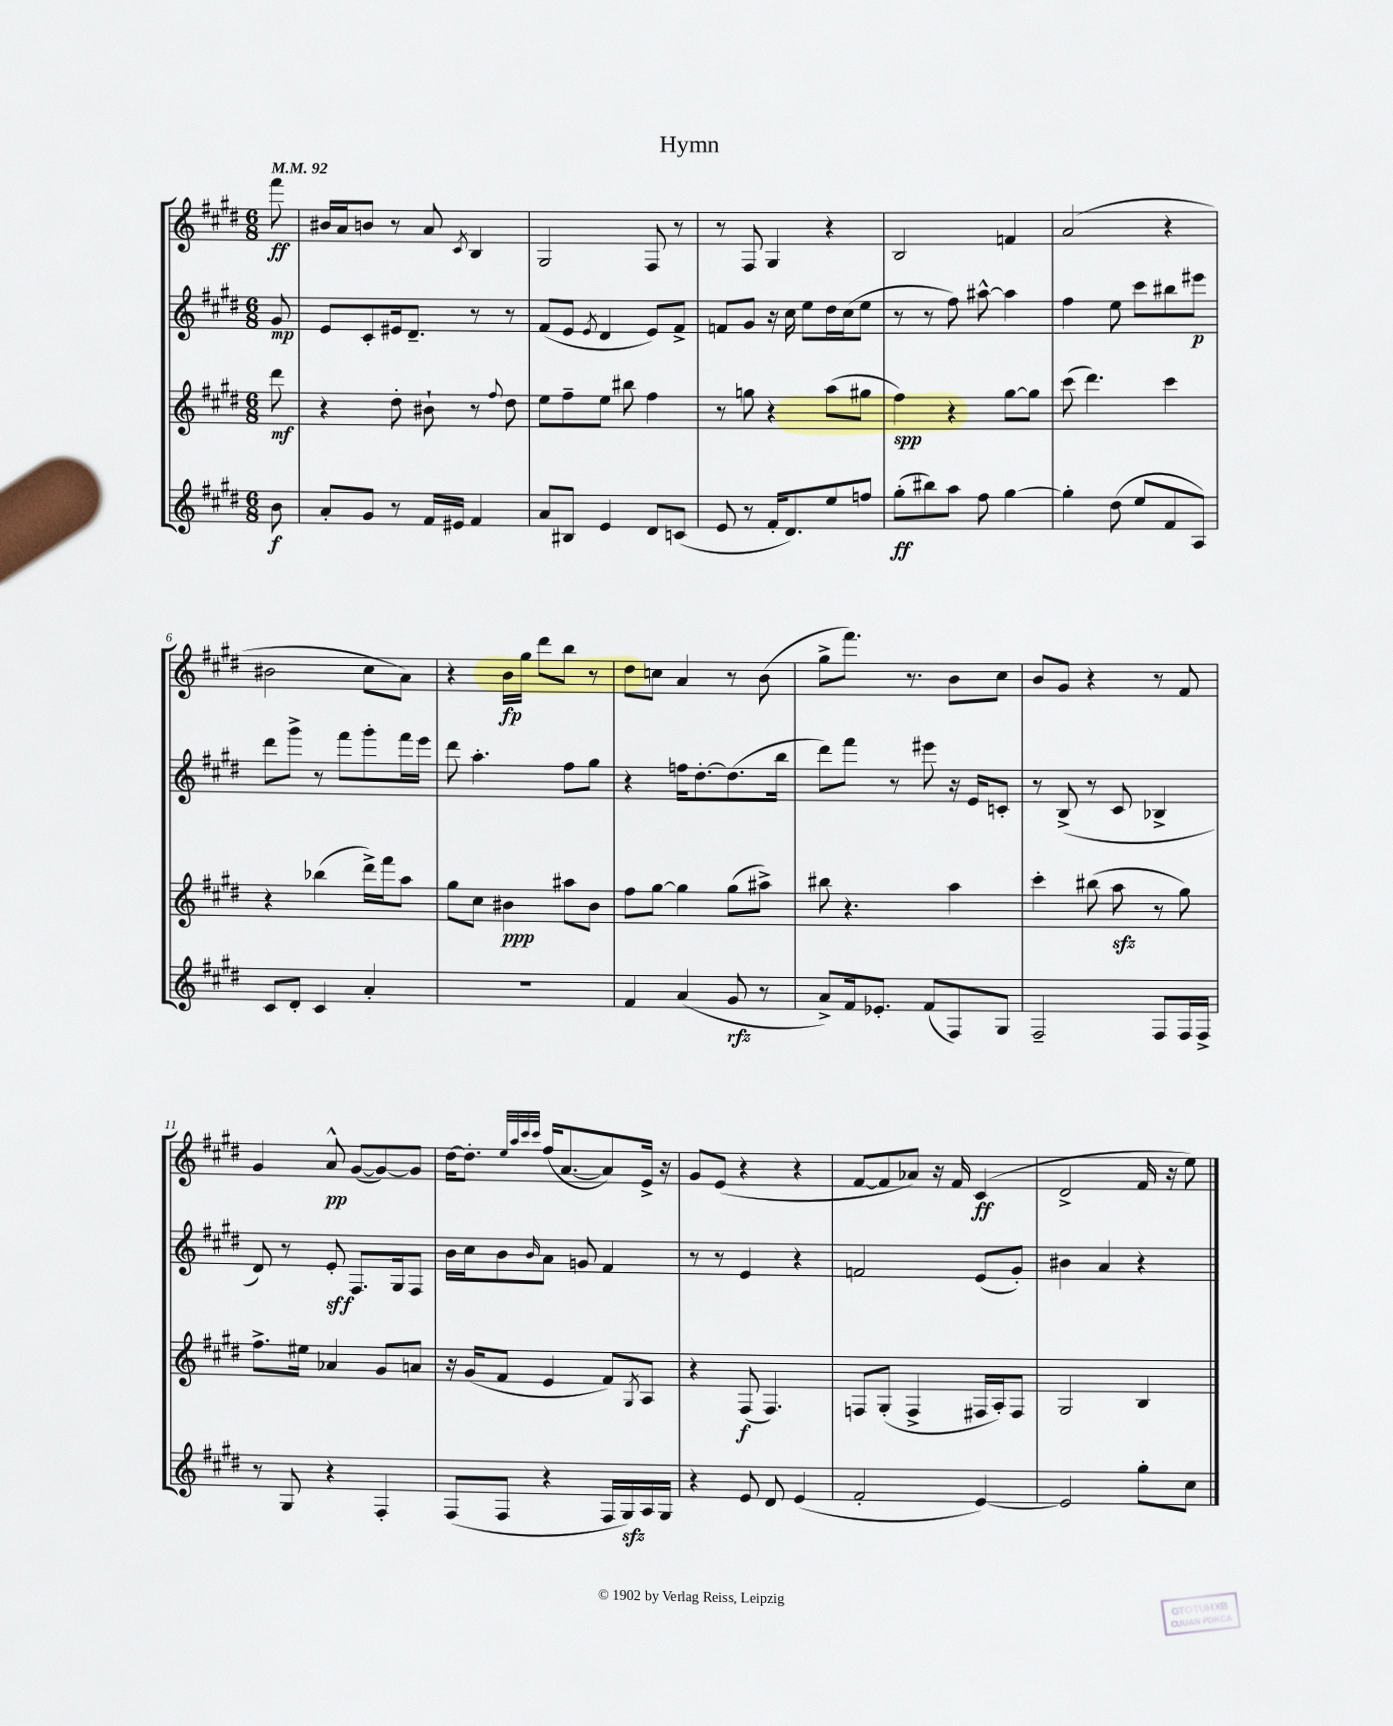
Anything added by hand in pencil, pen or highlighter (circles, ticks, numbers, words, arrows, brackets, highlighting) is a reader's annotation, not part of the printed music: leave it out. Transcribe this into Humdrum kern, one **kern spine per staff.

**kern	**dynam	**kern	**dynam	**kern	**dynam	**kern	**dynam
*part4	*part4	*part3	*part3	*part2	*part2	*part1	*part1
*staff4	*staff4	*staff3	*staff3	*staff2	*staff2	*staff1	*staff1
*clefG2	*	*clefG2	*	*clefG2	*	*clefG2	*
*k[f#c#g#d#]	*	*k[f#c#g#d#]	*	*k[f#c#g#d#]	*	*k[f#c#g#d#]	*
*M6/8	*	*M6/8	*	*M6/8	*	*M6/8	*
*MM92	*	*MM92	*	*MM92	*	*MM92	*
=	=	=	=	=	=	=	=
8b\	f	8ddd#\	mf	8g#/	mp	8fff#\	ff
=1	=1	=1	=1	=1	=1	=1	=1
8a'/L	.	4r	.	8e/L	.	16b#X/LL	.
.	.	.	.	.	.	16a/J	.
8g#/J	.	.	.	8c#'/	.	8bn/J	.
8r	.	8dd#'\	.	16e#X/k	.	8r	.
.	.	.	.	8.d#~/J	.	.	.
16f#/LL	.	8b#X`\	.	.	.	8a/	.
16e#X/JJ	.	.	.	.	.	.	.
.	.	.	.	.	.	8qc#/	.
4f#/	.	8r	.	8r	.	4B/	.
.	.	8qqff#/	.	.	.	.	.
.	.	8dd#\	.	8r	.	.	.
=2	=2	=2	=2	=2	=2	=2	=2
8a/L	.	8ee\L	.	(8f#/L	.	2G#/	.
8B#X/J	.	8ff#~\	.	8e/J	.	.	.
.	.	.	.	8qe/	.	.	.
4e/	.	8ee\J	.	4d#/	.	.	.
.	.	8bb#X\	.	.	.	.	.
8d#/L	.	4ff#\	.	8e/L)	.	8F#/	.
(8cn/J	.	.	.	8f#^/J	.	8r	.
=3	=3	=3	=3	=3	=3	=3	=3
8e/	.	8r	.	8fn/L	.	8r	.
8r	.	8ggn\	.	8g#/J	.	8F#/	.
16f#'/KL	.	4r	.	16r	.	4G#/	.
8.d#/)	.	.	.	16cc#\	.	.	.
.	.	.	.	8ee\L	.	.	.
8ee/	.	(8aa\L	.	16dd#\L	.	4r	.
.	.	.	.	(16cc#\J	.	.	.
8ffn/J	.	8gg#X\J	.	8ee\J	.	.	.
=4	=4	=4	=4	=4	=4	=4	=4
(8gg#'\L	ff	4ff#\)	spp	8r	.	2B/	.
8bb#X\)	.	.	.	8r	.	.	.
8aa\J	.	4r	.	8ff#\)	.	.	.
8ff#\	.	.	.	[8aa#X^^\	.	.	.
[4gg#\	.	[8gg#\L	.	4aa#\]	.	4fn/	.
.	.	8gg#\J]	.	.	.	.	.
=5	=5	=5	=5	=5	=5	=5	=5
4gg#'\]	.	(8ccc#\	.	4ff#\	.	(2a/	.
.	.	4.ddd#\)	.	.	.	.	.
(8dd#\	.	.	.	8ee\	.	.	.
8ee/L	.	.	.	8ccc#\L	.	.	.
8f#/	.	4ccc#\	.	8bb#X\	.	4r	.
8A/J)	.	.	.	8eee#X\J	p	.	.
!!LO:LB:g=z
=6	=6	=6	=6	=6	=6	=6	=6
8c#/L	.	4r	.	8ddd#\L	.	2b#X\	.
8d#'/J	.	.	.	8ggg#^\J	.	.	.
4c#/	.	(4bb-X\	.	8r	.	.	.
.	.	.	.	8fff#\L	.	.	.
4a'/	.	16ddd#^\LL)	.	8ggg#'\	.	8cc#\L	.
.	.	16fff#\J	.	.	.	.	.
.	.	8aa\J	.	16fff#\L	.	8a\J)	.
.	.	.	.	16eee\JJ	.	.	.
=7	=7	=7	=7	=7	=7	=7	=7
2.r	.	8gg#\L	.	8ddd#\	.	4r	.
.	.	8cc#\J	.	4.aa'\	.	.	.
.	.	4b#X\	ppp	.	.	16b\LL	fp
.	.	.	.	.	.	16gg#\JJ	.
.	.	.	.	.	.	8ddd#\L	.
.	.	8aa#X\L	.	8ff#\L	.	8bb\J	.
.	.	8b#\J	.	8gg#\J	.	8r	.
=8	=8	=8	=8	=8	=8	=8	=8
4f#/	.	8ff#\L	.	4r	.	8dd#\L	.
.	.	[8gg#\J	.	.	.	8ccn\J	.
(4a/	.	4gg#\]	.	16ffn\KL	.	4a/	.
.	.	.	.	[8.dd#'\	.	.	.
8g#/	rfz	(8gg#\L	.	(8.dd#\]	.	8r	.
8r	.	8aa#X^\J)	.	.	.	(8b\	.
.	.	.	.	16bb\Jk	.	.	.
=9	=9	=9	=9	=9	=9	=9	=9
8a^/L)	.	8bb#X\	.	8ddd#\L)	.	8gg#^\L	.
16f#/k	.	4.r	.	8fff#\J	.	8.fff#\J)	.
8.e-X'/J	.	.	.	.	.	.	.
.	.	.	.	8r	.	.	.
.	.	.	.	.	.	8.r	.
(8f#/L	.	.	.	8eee#X\	.	.	.
8F#/)	.	4aa\	.	16r	.	8b\L	.
.	.	.	.	16e/KL	.	.	.
8G#/J	.	.	.	8cn'/J	.	8cc#\J	.
=10	=10	=10	=10	=10	=10	=10	=10
2F#~/	.	4ccc#'\	.	8r	.	8b/L	.
.	.	.	.	(8B^/	.	8g#/J	.
.	.	(8bb#X\	.	8r	.	4r	.
.	.	8aazz\	.	8c#/	.	.	.
8F#/L	.	8r	.	4B-X^/	.	8r	.
16F#/L	.	8gg#\)	.	.	.	8f#/	.
16F#^/JJ	.	.	.	.	.	.	.
!!LO:LB:g=z
=11	=11	=11	=11	=11	=11	=11	=11
8r	.	8.ff#^\L	.	8d#/)	.	4g#/	.
8G#/	.	.	.	8r	.	.	.
.	.	16ee#X\Jk	.	.	.	.	.
4r	.	4a-X/	.	8e'/	sff	8a^^/	pp
.	.	.	.	8.F#/L	.	([8g#/L	.
4F#'/	.	8g#/L	.	.	.	8g#/_)	.
.	.	.	.	16G#/k	.	.	.
.	.	8an/J	.	8F#/J	.	8g#/J]	.
=12	=12	=12	=12	=12	=12	=12	=12
(8F#/L	.	16r	.	16b\LL	.	[16dd#\KL	.
.	.	(16g#/KL	.	16cc#\J	.	8.dd#'\J]	.
8F#/J	.	8f#/J	.	8b\	.	.	.
.	.	.	.	.	.	32qqee/LLL	.
.	.	.	.	.	.	32qqaa/	.
.	.	.	.	.	.	32qqccc#/	.
.	.	.	.	16qqb/	.	32qqccc#/JJJ	.
4r	.	4e/	.	8a\J	.	(16ff#/KL	.
.	.	.	.	.	.	[8.a/	.
.	.	.	.	8gn/	.	.	.
16F#/LL	.	8f#/L)	.	4f#/	.	8a/])	.
16G#zz/)	.	.	.	.	.	.	.
.	.	8qG#/	.	.	.	.	.
16A/	.	8A/J	.	.	.	16e^/Jk	.
16G#/JJ	.	.	.	.	.	16r	.
=13	=13	=13	=13	=13	=13	=13	=13
4r	.	4r	.	8r	.	8g#/L	.
.	.	.	.	8r	.	(8e/J	.
8e/	.	(8F#/	f	4e/	.	4r	.
8d#/	.	4.F#/)	.	.	.	.	.
(4e/	.	.	.	4r	.	4r	.
=14	=14	=14	=14	=14	=14	=14	=14
2f#'/	.	8Fn/L	.	2fn/	.	[8f#/L	.
.	.	(8G#'/J	.	.	.	8f#/]	.
.	.	4F^/	.	.	.	8a-X/J)	.
.	.	.	.	.	.	16r	.
.	.	.	.	.	.	16f#/	.
[4e/)	.	16F#X/LL	.	(8e/L	.	(4c#/	ff
.	.	16A'/J)	.	.	.	.	.
.	.	8F#/J	.	8g#'/J)	.	.	.
=15	=15	=15	=15	=15	=15	=15	=15
2e/]	.	2G#/	.	4b#X\	.	2d#^/	.
.	.	.	.	4a/	.	.	.
8gg#'\L	.	4B/	.	4r	.	16f#/	.
.	.	.	.	.	.	16r	.
8cc#\J	.	.	.	.	.	8ee\)	.
==	==	==	==	==	==	==	==
*-	*-	*-	*-	*-	*-	*-	*-
